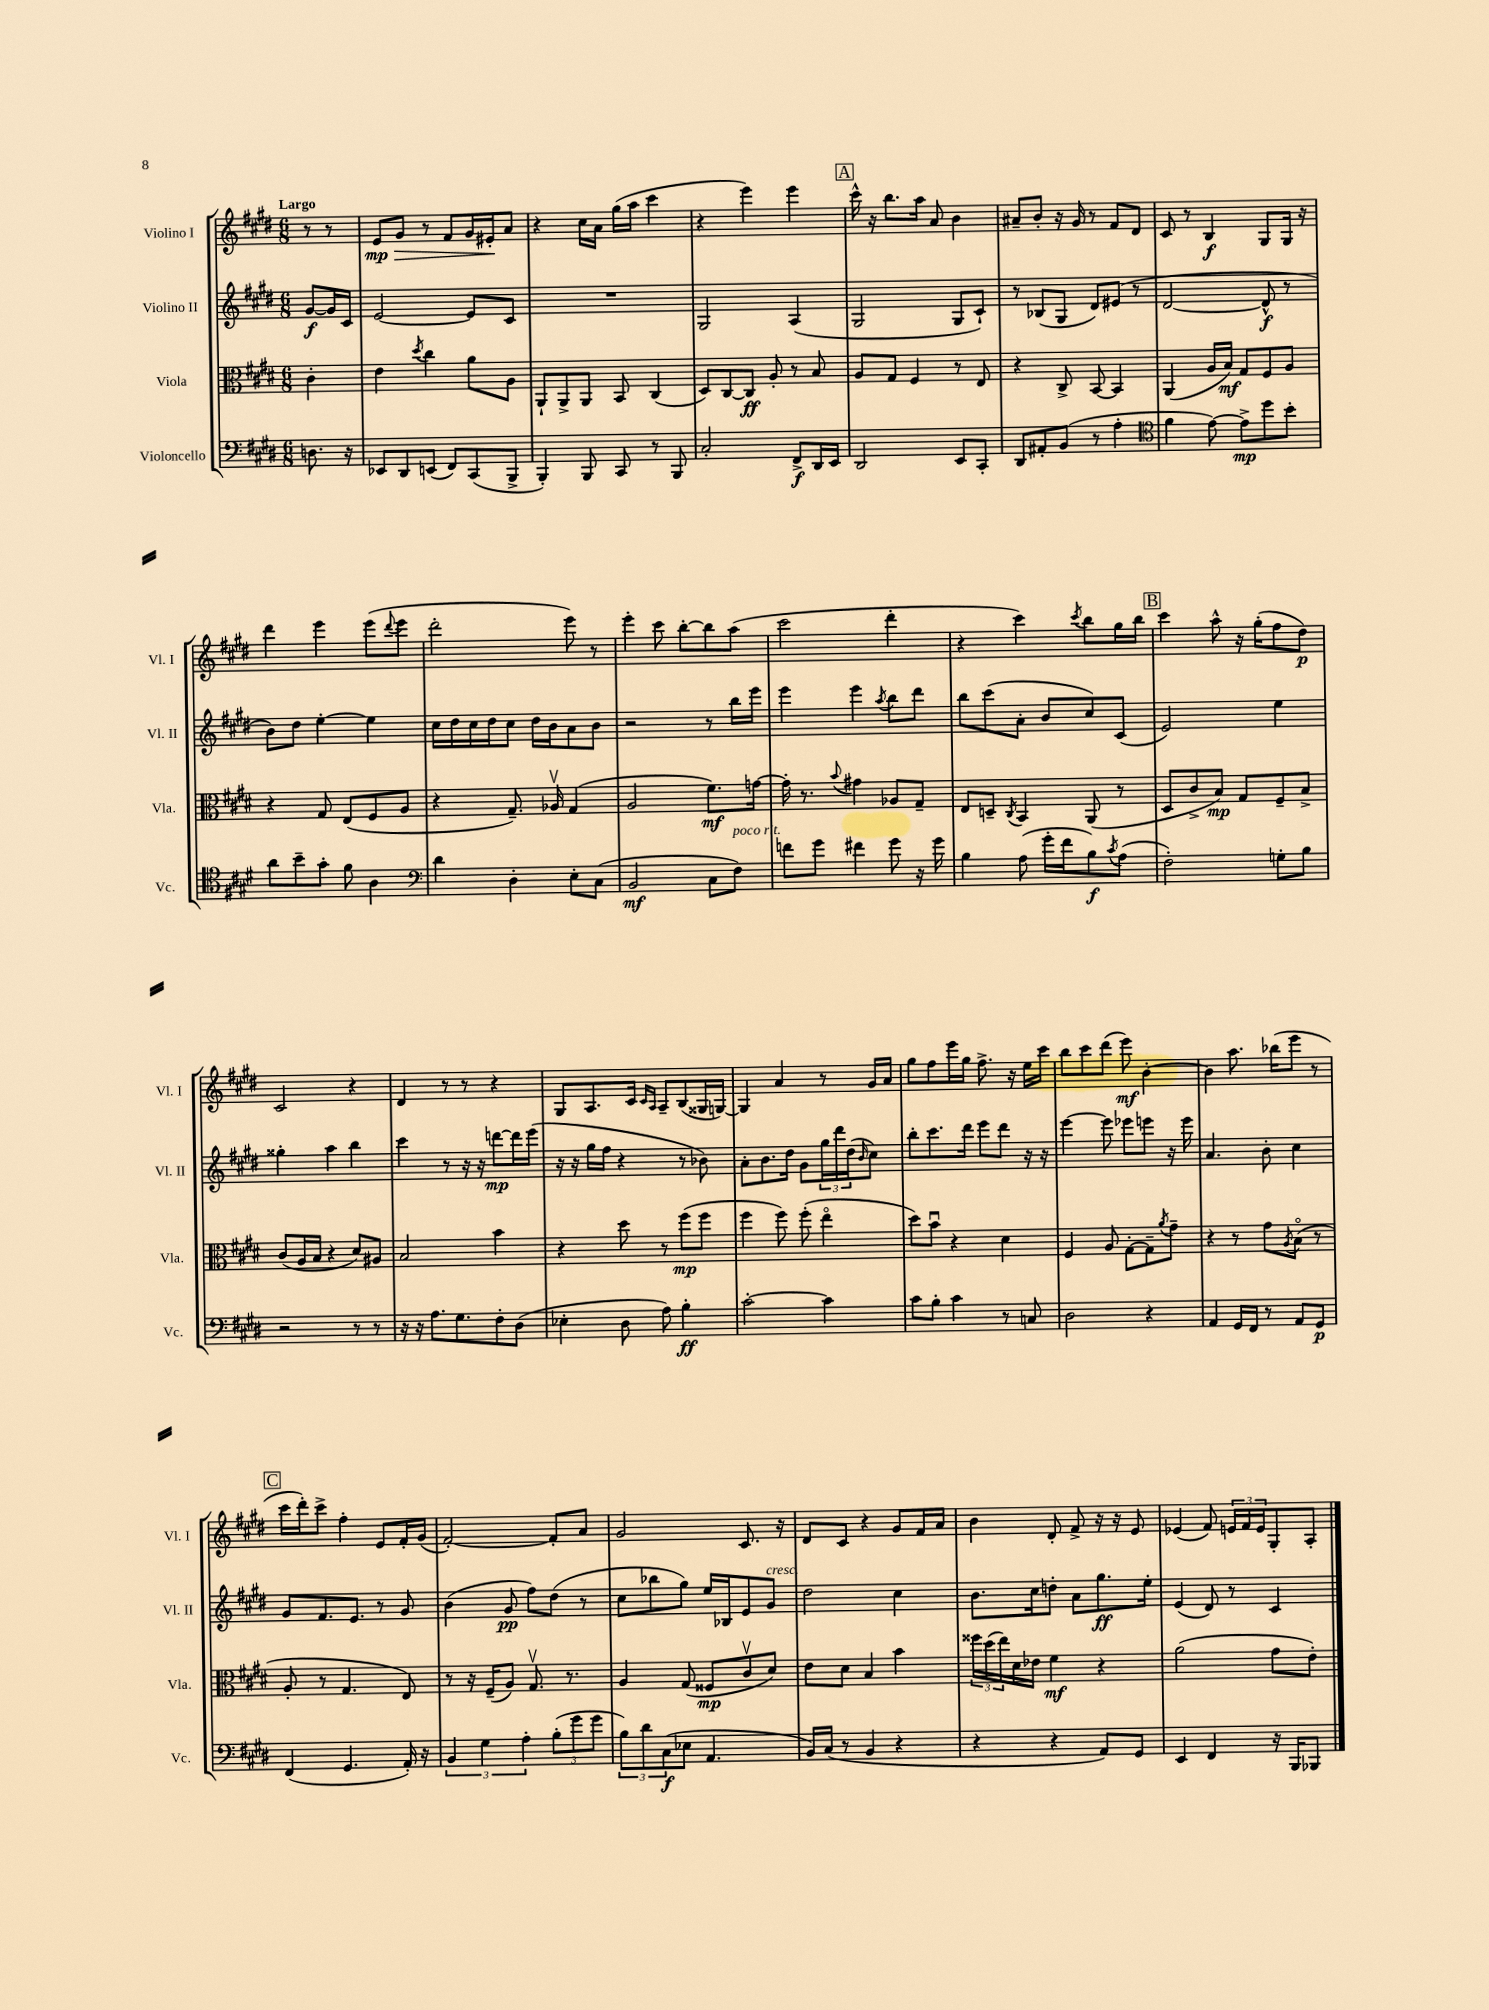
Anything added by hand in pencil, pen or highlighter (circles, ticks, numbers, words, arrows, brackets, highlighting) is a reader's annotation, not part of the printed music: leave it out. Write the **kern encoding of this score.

**kern	**kern	**kern	**kern
*staff4	*staff3	*staff2	*staff1
*clefF4	*clefC3	*clefG2	*clefG2
*k[f#c#g#d#]	*k[f#c#g#d#]	*k[f#c#g#d#]	*k[f#c#g#d#]
*M6/8	*M6/8	*M6/8	*M6/8
8.D\	4c#'\	[8g#/L	8r
.	.	16g#/]L	8r
16r	.	16c#/JJ	.
=	=	=	=
8EE-/L	4e\	[2e/	8e/L
8DD#/	.	.	8g#/J
.	8qdd#/	.	.
(8EE/J	4cc#\	.	8r
8FF#/L)	.	.	8f#/L
(8CC#/	8a\L	8e/]L	16g#/L
.	.	.	16e#'/J
8BBB^/J	8A\J	8c#/J	8a/J
=	=	=	=
4BBB'/)	8AA`/L	2.r	4r
.	8AA^/	.	.
8BBB/	8AA/J	.	16cc#\LL
.	.	.	16a\JJ
8CC#/	8BB/	.	(16gg#\LL
.	.	.	16aa\JJ
8r	(4C#/	.	4ccc#\
8BBB/	.	.	.
=	=	=	=
2C#'/	8D#/L)	2G#/	4r
.	[8C#/	.	.
.	8C#/]J	.	4eee\)
.	8A'/	.	.
8FF#^/L	8r	(4A/	4eee\
16DD#/L	8B/	.	.
16EE/JJ	.	.	.
=	=	=	=
2DD#/	8A/L	2G#/	16ccc#^^\
.	.	.	16r
.	8G#/J	.	8.bb\L
.	4F#/	.	.
.	.	.	16aa\Jk
.	.	.	8a/
8EE/L	8r	8G#/L	4b\
8CC#'/J	8E/	8c#`/J)	.
=	=	=	=
8DD#/L	4r	8r	8a#~/L
8AA#'/	.	(8B-/L	8b'/J
(8BB/J	8C#^/	8G#/J	16r
.	.	.	16g#/
8r	[8BB/	8d#/L)	8r
4A'\	4BB/]	(8e#/J	8f#/L
.	.	8r	8d#/J
=	=	=	=
*clefC4	*	*	*
4f#\	(4AA/	[2d#/	8c#/
.	.	.	8r
[8e\)	16A/LL	.	4B/
.	16B/JJ)	.	.
8e^\]L	8G#/L	.	.
8dd#\	8F#/	8d#^^/]	8G#/L
8b'\J	8A/J	8r	16G#/Jk
.	.	.	16r
=	=	=	=
8a\L	4r	8b\L)	4ddd#\
8b~\	.	8dd#\J	.
8g#'\J	8G#/	[4ee'\	4eee\
8f#\	(8E/L	.	.
4A\	8F#/	4ee\]	(8eee\L
.	.	.	8qqddd#/
.	8A/J	.	8eee\J
=	=	=	=
*clefF4	*	*	*
4d#\	4r	16cc#\LL	2ddd#'\
.	.	16dd#\	.
.	.	16cc#\	.
.	.	16dd#\J	.
4D#'\	8.G#~/)	8cc#\J	.
.	.	16dd#\LL	.
.	16A-v/	16b\J	.
8E'\L	(4G#/	8a\	8eee\)
(8C#\J	.	8b\J	8r
=	=	=	=
2BB/	2A/	2r	4eee'\
.	.	.	8ccc#\
.	.	.	[8bb'\L
8C#\L	8.f#\L)	8r	8bb\]
8F#\J)	.	16bb\LL	(8aa\J
.	[16g\Jk	16eee\JJ	.
=	=	=	=
8f\L	16g'\]	4eee\	2ccc#\
.	8.r	.	.
8g#\J	.	.	.
.	8qqb/	.	.
4f#\	4g#\	4eee\	.
.	.	8qaa/	.
8g#\	8A-/L	8bb\L	4ddd#'\
16r	8G#~/J	8ddd#\J	.
16g#\	.	.	.
=	=	=	=
4B\	8E/L	8bb\L	4r
.	8D~/J	(8ccc#\	.
.	8qC#/	.	.
(8A\	4BB/	8a'\J	4ccc#\)
16g#'\LL	.	8b/L	.
16f#\J	.	.	.
.	.	.	8qccc#/
8B\)	(8AA/	8cc#/)	8bb\L
8qc#/	.	.	.
(8A\J	8r	(8c#/J	16gg#\L
.	.	.	16bb\JJ
=	=	=	=
2F#'\)	8D#/L	2e/)	4ccc#\
.	8c#^/	.	.
.	8B/J)	.	8aa^^\
.	8G#/L	.	16r
.	.	.	(16gg#'\LK
8G'\L	8F#~/	4ee\	8ff#\
8B\J	8B^/J	.	8dd#\J)
=	=	=	=
2r	(8c#/L	4gg##'\	2c#/
.	16A/L	.	.
.	16B/JJ	.	.
.	4r	4aa\	.
8r	8d#/L)	4bb\	4r
8r	8A#/J	.	.
=	=	=	=
16r	2B/	4ccc#\	4d#/
16r	.	.	.
8.A\L	.	.	.
.	.	8r	8r
8.G#\	.	.	.
.	.	16r	8r
.	.	16r	.
8F#'\	4b\	[8ddd\L	4r
(8D#\J	.	16ddd\]L	.
.	.	(16eee\JJ	.
=	=	=	=
4E-'\	4r	16r	8G#/L
.	.	16r	.
.	.	16gg#\LL	8.A/
.	.	16ff#\JJ	.
8D#\	8dd#\	4r	.
.	.	.	16c#/Jk
.	.	.	16qqc#/LL
.	.	.	16qqA/JJ
8A\)	8r	.	8A~/L
4B'\	(8ff#\L	8r	(8B/
.	8ff#\J	8b-\)	16G##/L
.	.	.	[16G/JJ)
=	=	=	=
[2c#'\	4ff#\	8a'\L	4G/]
.	.	8.b\	.
.	8ff#\)	.	4a/
.	.	16dd#\Jk	.
.	(8ff#'\	8g#\L	.
4c#\]	4eeo\	24gg#\L	8r
.	.	24ddd#\	.
.	.	(24dd#\J	.
.	.	16qqb/	.
.	.	8cc#\J)	16g#/LL
.	.	.	16a/JJ
=	=	=	=
8c#\L	8dd#\L)	8bb'\L	8gg#\L
8B'\J	8bu\J	8.ccc#\	8ff#\
4c#\	4r	.	16eee\L
.	.	16ddd#\Jk	16gg#\JJ
.	.	8eee\L	8.ff#^\
8r	4d#\	8ddd#\J	.
.	.	.	16r
8C/	.	16r	16ee\LL
.	.	16r	16ccc#\JJ
=	=	=	=
2D#\	4F#/	[4eee\	8bb\L
.	.	.	8ccc#\
.	8A/	8eee\]	(8ddd#\J
.	[8G#'\L	8eee-\L	8eee\)
4r	8G#~\]	8eee\J	[4b'\
.	8qa/	.	.
.	8g#~\J	16r	.
.	.	16eee\	.
=	=	=	=
4AA/	4r	4.a/	4b\]
16GG#/LL	8r	.	8.aa\
16FF#/JJ	.	.	.
8r	8g#\L	8b'\	.
.	.	.	(16bb-\LK
.	8qA/	.	.
8AA/L	(8Bo\J	4cc#\	8eee\J
8GG#/J	8r	.	8r
=	=	=	=
(4FF#/	8A'/	8g#/L	16ccc#\LL
.	.	.	16ddd#'\J)
.	8r	8.f#/	8ccc#^\J
4.GG#/	4.G#/	.	4ff#'\
.	.	8.e/J	.
.	.	8r	8e/L
16AA'/)	8E/)	8g#/	16f#'/L
16r	.	.	(16g#/JJ
=	=	=	=
6BB/	8r	(4b\	[2f#'/)
.	16r	.	.
6G#\	.	.	.
.	(16F#~/LK	.	.
.	8A/J)	8g#/	.
6A'\	.	.	.
.	8.G#v/	8ff#\L)	.
(12B'\L	.	(8dd#\J	8f#'/]L
.	8.r	.	.
12g#\	.	.	.
.	.	8r	8a/J
12g#\J	.	.	.
=	=	=	=
12B\L)	4A/	8cc#\L	2g#/
12d#\	.	.	.
.	.	8bb-\	.
(12C#\	.	.	.
8E-\J	(8G#/	8gg#\J)	.
4.AA/	8F##/L	16ee/LL	.
.	.	16B-/J	.
.	8c#v/	8e/	8.c#/
.	8d#/J)	8g#/J	.
.	.	.	16r
=	=	=	=
16BB/LL)	8e\L	2dd#\	8d#/L
(16C#/JJ	.	.	.
8r	8d#\J	.	8c#/J
4BB/	4B/	.	4r
4r	4b\	4cc#\	8g#/L
.	.	.	16f#/L
.	.	.	16a/JJ
=	=	=	=
4r	24ff##\LL	8.b\L	4b\
.	(24dd#\	.	.
.	24ee\)	.	.
.	16d#\	.	.
.	16e-\JJ	16cc#\k	.
4r	4f#\	8dd'\J	8d#'/
.	.	8a\L	8f#^/
8AA/L)	4r	8.gg#\	16r
.	.	.	16r
8GG#/J	.	.	8e/
.	.	16ee'\Jk	.
=	=	=	=
4EE/	(2a\	(4e/	(4e-/
4FF#/	.	8d#/)	8f#/)
.	.	8r	24e/LL
.	.	.	24f#/
.	.	.	24e/J
16r	8g#\L	4c#/	8G#'/
16BBB/LK	.	.	.
8BBB-/J	8e'\J)	.	8A'/J
==	==	==	==
*-	*-	*-	*-
